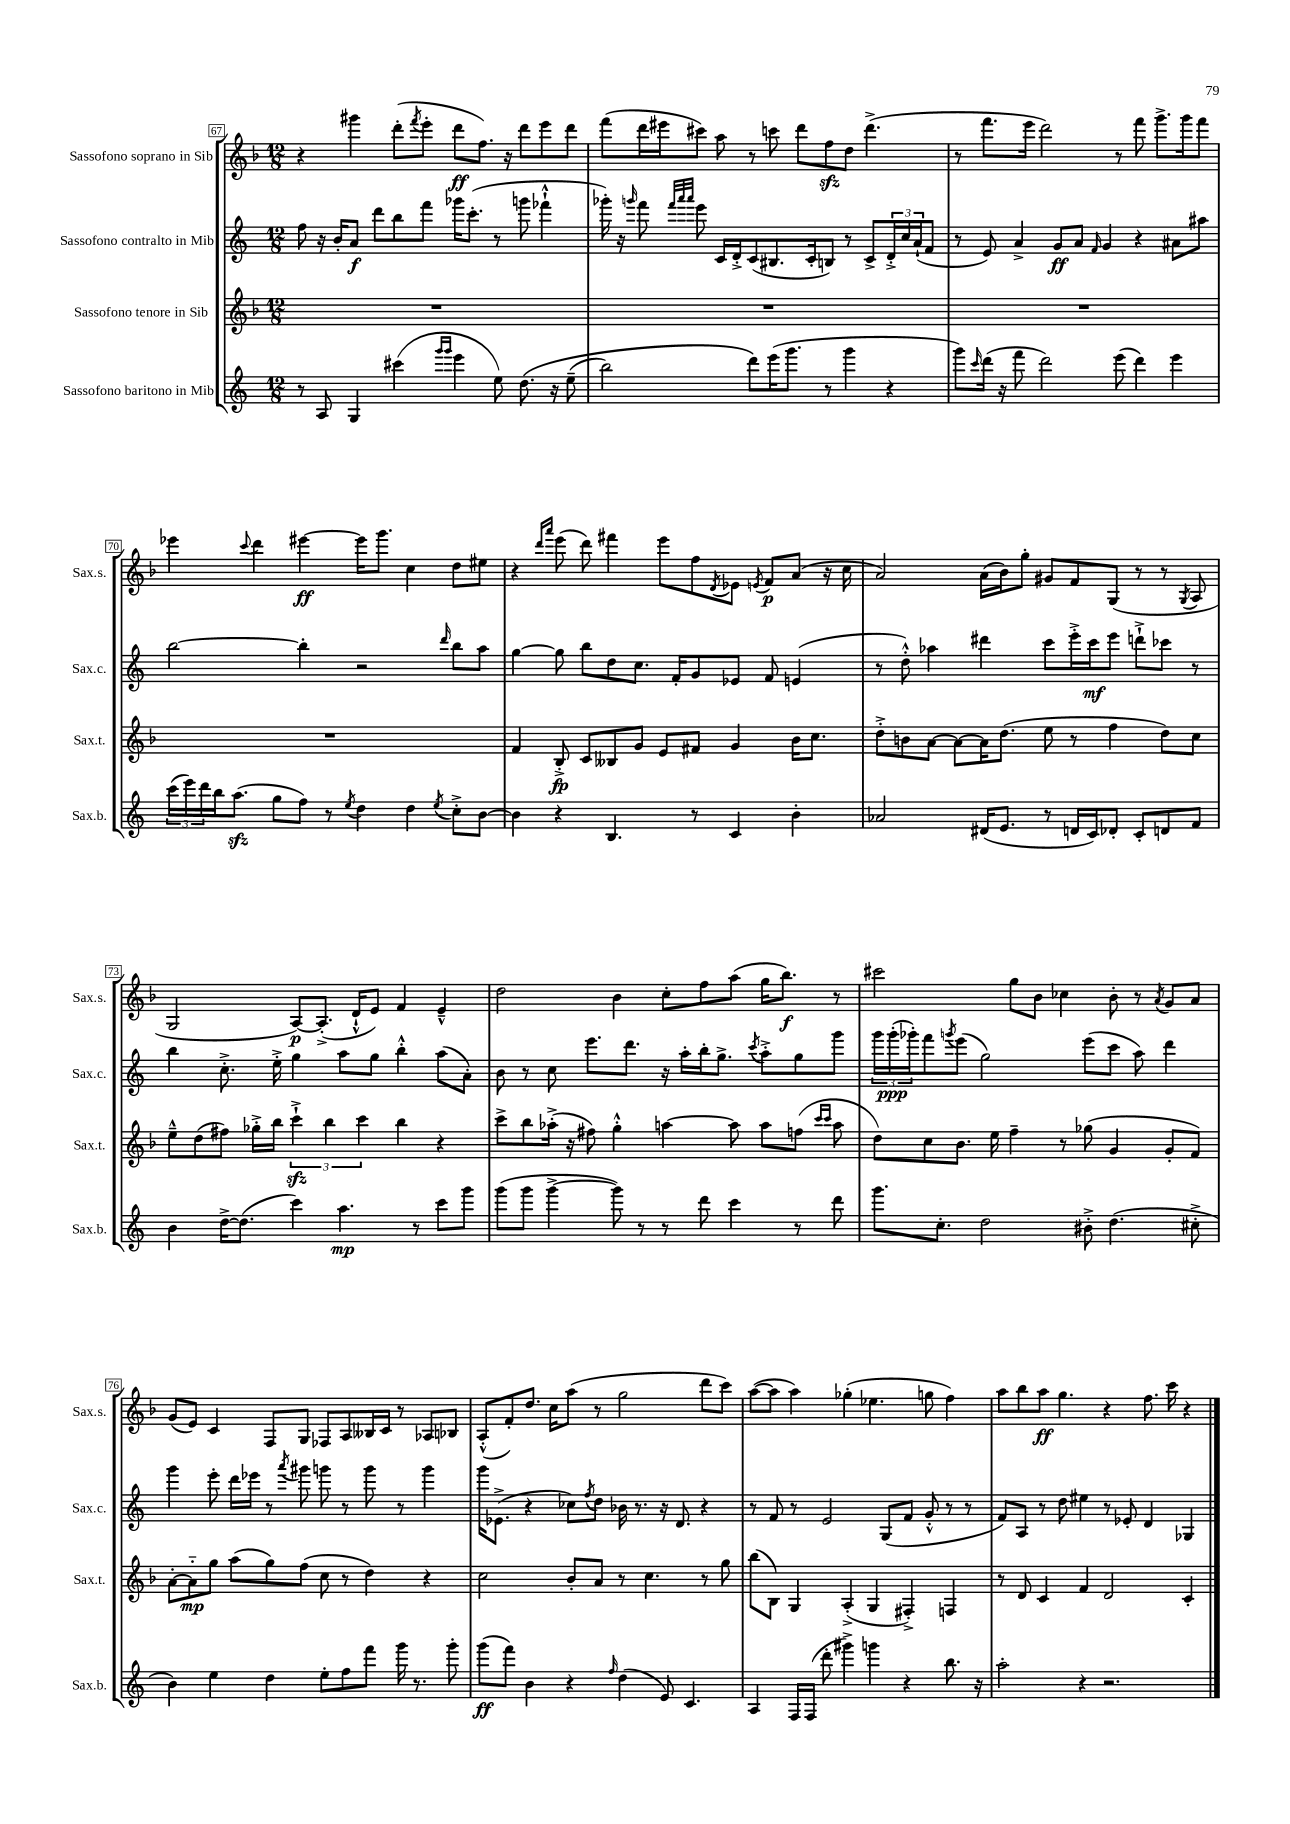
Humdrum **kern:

**kern	**kern	**kern	**kern
*staff4	*staff3	*staff2	*staff1
*clefG2	*clefG2	*clefG2	*clefG2
*k[]	*k[b-]	*k[]	*k[b-]
*M12/8	*M12/8	*M12/8	*M12/8
8r	1.r	8ff	4r
8A	.	16r	.
.	.	16b'	.
4G	.	8a	4ggg#
.	.	8ddd	.
(4ccc#	.	8bb	(8ddd'
.	.	.	8qfff
.	.	8fff	8eee'
16qqggg	.	.	.
16qqggg	.	.	.
4eee	.	16ggg-	8ddd
.	.	(8.ccc'	.
.	.	.	8.ff)
8ee)	.	8r	.
.	.	.	16r
&(8.dd	.	8ggg	8ddd
.	.	4fff-`^^	8eee
16r	.	.	.
(8ee~	.	.	8ddd
=	=	=	=
2bb)	1.r	16ggg-')	(8fff
.	.	16r	.
.	.	16qqggg	.
.	.	8fff	16ddd
.	.	.	16eee#
.	.	32qqfff	.
.	.	32qqaaa	.
.	.	32qqaaa	.
.	.	8eee	8ccc#)
.	.	16c	8aa
.	.	16d'^	.
8ddd&)	.	(8c	8r
(16eee	.	8.B#	8ccc
8.ggg	.	.	.
.	.	.	8ddd
.	.	16c'	.
8r	.	8B)	8ff
4ggg	.	8r	8dd
.	.	8c^	(4.ddd^
4r	.	24d'^	.
.	.	24cc	.
.	.	(24a`	.
.	.	8f	.
=	=	=	=
8ggg)	1.r	8r	8r
16qqccc	.	.	.
(16ddd	.	8e)	8.fff
16r	.	.	.
8fff	.	4a^	.
.	.	.	16eee
2ddd)	.	.	2ddd)
.	.	8g	.
.	.	8a	.
.	.	16qqf	.
.	.	4g	.
(8eee	.	.	8r
4ddd)	.	4r	8fff
.	.	.	8.ggg^
4eee	.	8a#	.
.	.	.	16ggg
.	.	8aa#	8fff
=	=	=	=
(24ccc	1.r	[2bb	4eee-
24eee)	.	.	.
24ddd	.	.	.
16bb	.	.	.
(8.aa	.	.	.
.	.	.	8qqccc
.	.	.	4ddd
8gg	.	.	.
8ff)	.	4bb']	[4eee#
8r	.	.	.
8qee	.	.	.
4dd	.	2r	16eee#]
.	.	.	8.ggg
4dd	.	.	4cc
8qee	.	16qqddd	.
8cc'^	.	8bb	8dd
[8b	.	8aa	8ee#
=	=	=	=
4b]	4f	[4gg	4r
.	.	.	16qqddd
.	.	.	16qqaaa
4r	8B-'^	8gg]	(8eee
.	8c	8bb	8ddd)
4.B	8B--	8dd	4fff#
.	8g	8.cc	.
.	8e	.	8eee
.	.	16f'	.
8r	8f#	8g	8ff
.	.	.	8qd
4c	4g	8e-	8e-
.	.	.	8qe
.	.	8f	8f
4b'	16b-	(4e	(8a
.	8.cc	.	.
.	.	.	16r
.	.	.	16cc
=	=	=	=
2a-	8dd'^	8r	2a)
.	8b	8dd'^^)	.
.	[8a	4aa-	.
.	8a_	.	.
(16d#	16a]	4ddd#	(16a
8.e	(8.dd	.	16b-)
.	.	.	8gg'
8r	8ee	8ccc	8g#
16d	8r	16eee'^	8f
16c)	.	16ccc	.
8d-'	4ff	8eee	(8G
8c'	.	8ddd`^	8r
8d	8dd)	8ccc-	8r
.	.	.	8qG
8f	8cc	8r	8A
=	=	=	=
4b	8ee~^^	4bb	2G
.	(8dd	.	.
[16dd^	8ff#)	8.cc'^	.
(8.dd]	.	.	.
.	16gg-'^	.	.
.	16bb-	16ee'^	.
4ccc)	6ccc`^	4gg	[8A)
.	.	.	(8.A'^]
.	6bb-	.	.
4.aa	.	8aa	.
.	.	.	16d`^^
.	6ccc	.	.
.	.	8gg	8e)
.	4bb-	4bb'^^	4f
8r	.	.	.
8ccc	4r	(8aa	4e~^^
8ggg	.	8a')	.
=	=	=	=
(8ggg	8ccc^	8b	2dd
8ggg	8bb-	8r	.
[4ggg^	(16aa-'^	8cc	.
.	16r	.	.
.	8ff#)	8.eee	.
8ggg])	4gg'^^	.	4b-
.	.	8.ddd	.
8r	.	.	.
8r	[4aa	16r	8cc'
.	.	16aa'	.
8ddd	.	16bb'	8ff
.	.	8.gg^	.
4ccc	8aa]	.	(8aa
.	.	8qccc	.
.	8aa	8aa'^	16gg
.	.	.	8.bb-)
8r	(8ff	8gg	.
.	16qqccc	.	.
.	16qqccc	.	.
8ddd	8aa	8ggg	8r
=	=	=	=
8.ggg	8dd)	24ggg	2ccc#
.	.	(24ggg'	.
.	.	24ggg-')	.
.	8cc	8fff	.
8.cc'	.	.	.
.	.	8qggg	.
.	8.b-	(8eee	.
2dd	.	2gg)	.
.	16ee	.	.
.	4ff~	.	8gg
.	.	.	8b-
.	8r	.	4cc-
8b#'^	(8gg-	(8eee	.
(4.dd	4g	8ccc	8b-'
.	.	8aa)	8r
.	.	.	8qa
.	8g'	4ddd	8g
8cc#'^	8f)	.	8a
=	=	=	=
4b)	[8a'	4ggg	(8g
.	8a'~]	.	8e)
4ee	8gg	8eee'	4c
.	(8aa	16ddd	.
.	.	16eee-	.
4dd	8gg)	8r	8F
.	.	8qaaa	.
.	(8ff	8ggg#	8G
8ee'	8cc	8ggg	8F-
8ff	8r	8r	8A
8fff	4dd)	8ggg	16B--
.	.	.	16c
16ggg	.	8r	8r
8.r	.	.	.
.	4r	4ggg	8A-
8ggg'	.	.	8B-
=	=	=	=
(8ggg	2cc	16ggg	(8A'^^
.	.	(8.e-^	.
8fff)	.	.	8f')
4b	.	4r	8.dd
.	.	.	16cc
4r	8b-'	8cc-)	(8aa
.	.	8qff	.
.	8a	8dd	8r
16qqff	.	.	.
(4dd	8r	16b-	2gg
.	.	8.r	.
.	4.cc	.	.
8e)	.	16r	.
.	.	8.d	.
4.c	.	.	.
.	8r	4r	8ddd
.	8gg	.	8ccc)
=	=	=	=
4A	(8bb-	8r	([8aa
.	8B-)	8f	8aa]
16F	4G	8r	4aa)
(16F	.	.	.
8ddd'	.	2e	.
4ggg#^)	(4A'^	.	(4gg-'
4ggg	4G	.	4.ee-
.	.	(8G	.
4r	4F#'^)	8f	.
.	.	8g'^^	8gg
8.bb	4F	8r	4ff)
.	.	8r	.
16r	.	.	.
=	=	=	=
2aa'	8r	8f)	8aa
.	8d	8A	8bb-
.	4c	8r	8aa
.	.	8dd	4.gg
4r	4f	4ee#	.
2.r	2d	8r	4r
.	.	8e-'	.
.	.	4d	8.ff
.	.	.	16ccc
.	4c'	4G-	4r
==	==	==	==
*-	*-	*-	*-
